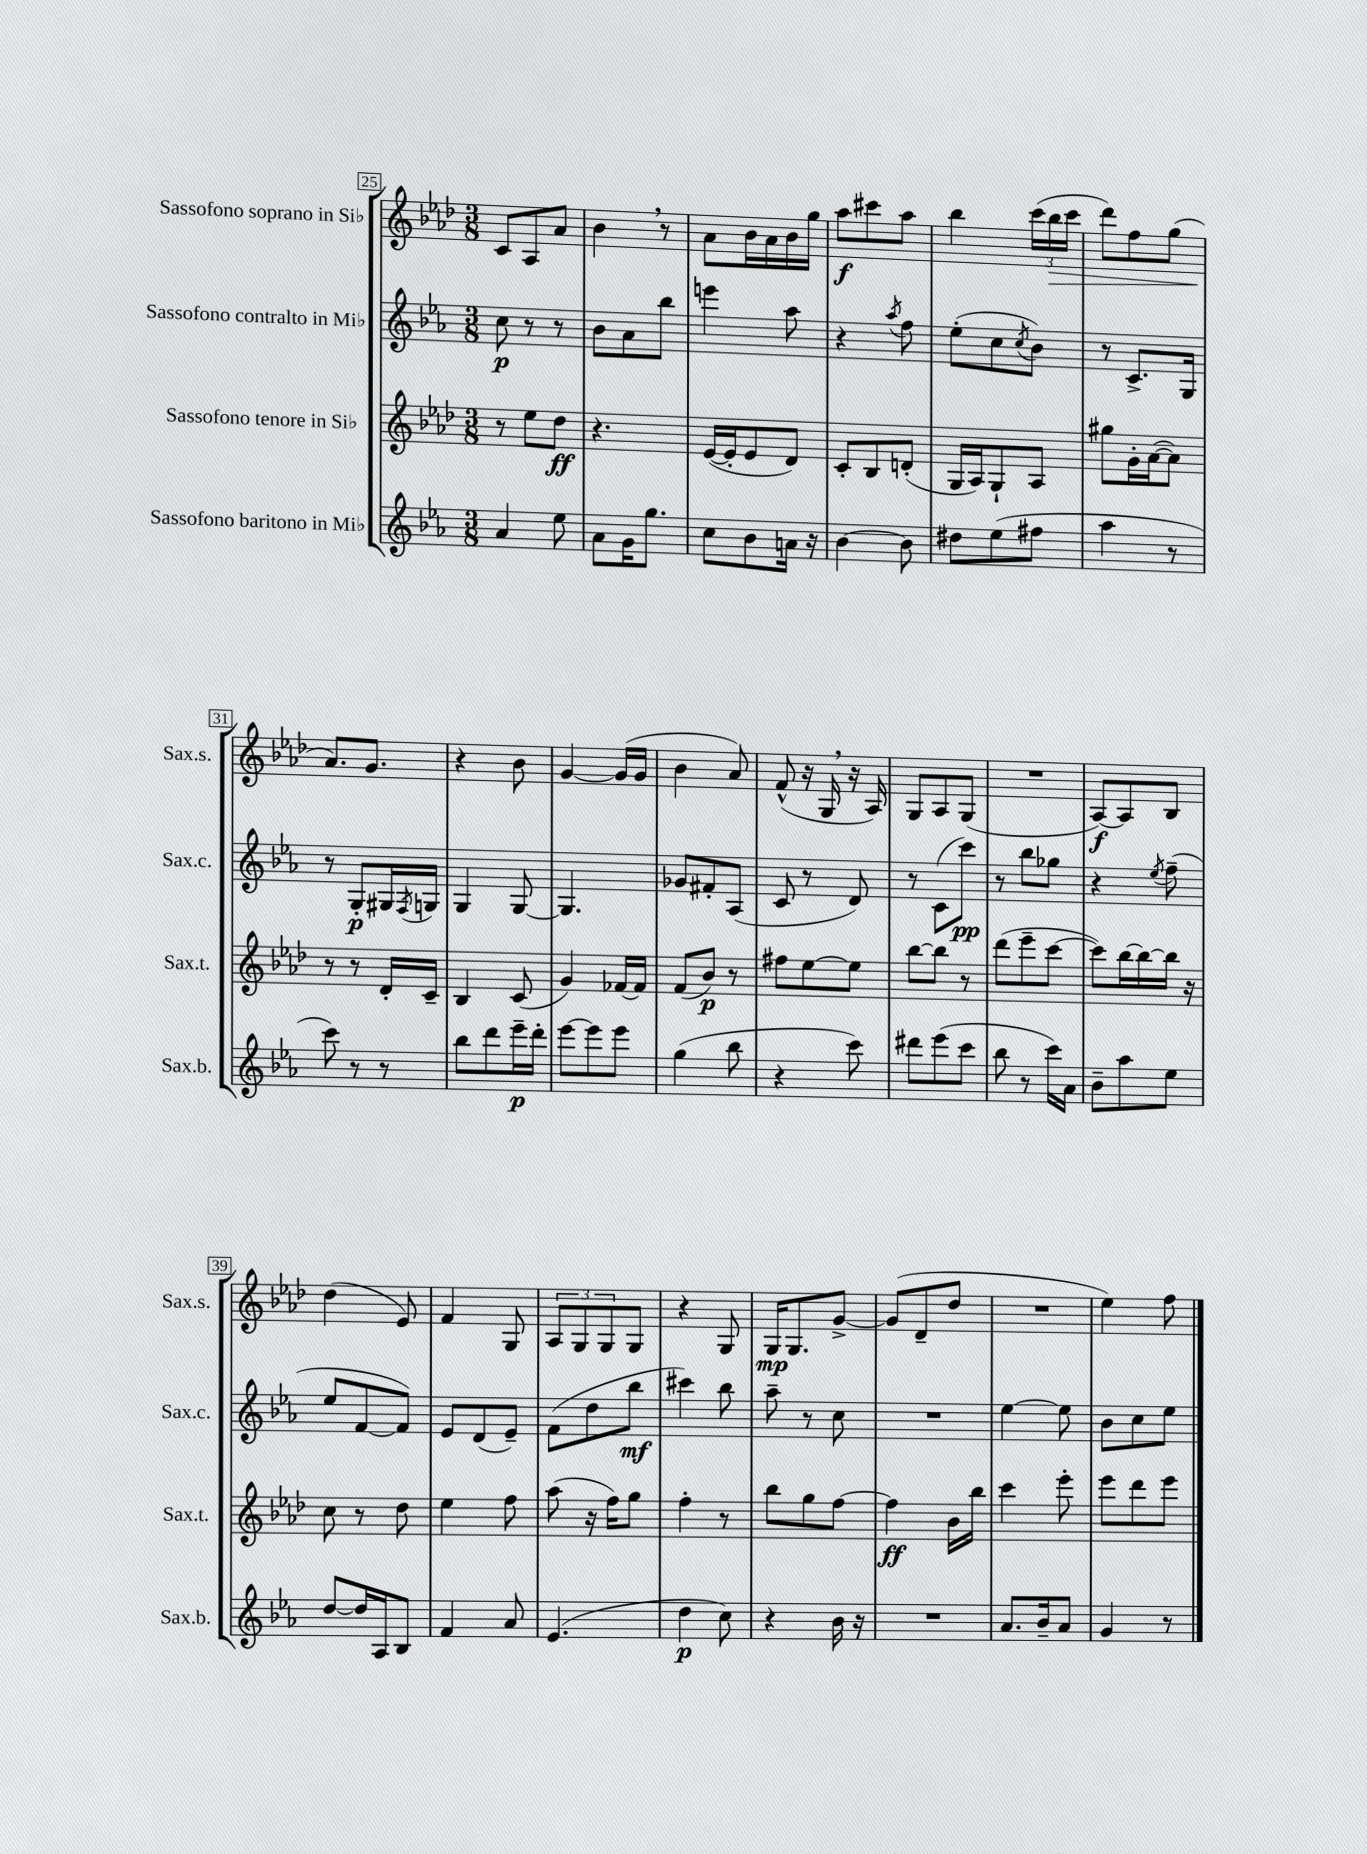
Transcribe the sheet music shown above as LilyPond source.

<<
\new StaffGroup <<
\new Staff = "s0" \with { instrumentName = "Sassofono soprano in Sib" shortInstrumentName = "Sax.s." } {
    \clef treble \key aes \major \numericTimeSignature \time 3/8
    c'8 aes8 aes'8 |
    bes'4 \breathe r8 |
    aes'8 bes'16 aes'16 bes'16 g''16 |
    aes''8\f cis'''8 aes''8 |
    bes''4 \tuplet 3/2 { c'''16( bes''16\> c'''16 } |
    des'''8) f''8 g''8( |
    aes'8.\!) g'8. |
    r4 bes'8 |
    g'4~ g'16( g'16 |
    bes'4 aes'8) |
    f'8-^( r16 g16 \breathe r16 aes16) |
    g8 aes8 g8( |
    R4. |
    aes8~\f) aes8 bes8 |
    des''4( ees'8) |
    f'4 g8 |
    \tuplet 3/2 { aes8 g8 g8 } g8 |
    r4 g8 |
    g16\mp g8. g'8~-> |
    g'8( des'8-- des''8 |
    R4. |
    ees''4) f''8 \bar "|." |
}
\new Staff = "s1" \with { instrumentName = "Sassofono contralto in Mib" shortInstrumentName = "Sax.c." } {
    \clef treble \key ees \major \numericTimeSignature \time 3/8
    c''8\p r8 r8 |
    bes'8 aes'8 bes''8 |
    e'''4 aes''8 |
    r4 \acciaccatura { aes''8 } f''8 |
    ees''8-.( c''8 \acciaccatura { c''8 } bes'8) |
    r8 c'8.-> g16 |
    r8 g8-.\p gis16 \acciaccatura { f8 } g16 |
    g4 g8~ |
    g4. |
    ges'8 fis'8-. aes8( |
    c'8 r8 d'8) |
    r8 c'8( c'''8\pp) |
    r8 bes''8 ges''8 |
    r4 \acciaccatura { ees''8 } f''8--( |
    ees''8 f'8~ f'8) |
    ees'8 d'8( ees'8--) |
    f'8( d''8 bes''8\mf |
    cis'''4) bes''8 |
    aes''8-- r8 c''8 |
    R4. |
    ees''4~ ees''8 |
    bes'8 c''8 ees''8 \bar "|." |
}
\new Staff = "s2" \with { instrumentName = "Sassofono tenore in Sib" shortInstrumentName = "Sax.t." } {
    \clef treble \key aes \major \numericTimeSignature \time 3/8
    r8 ees''8 des''8\ff |
    r4. |
    ees'16~( ees'16-. ees'8 des'8) |
    c'8-. bes8 d'8-.( |
    g16 aes16) g8-! aes8 |
    gis''8 g'16-. aes'16~( aes'8) |
    r8 r8 des'16-. c'16-- |
    bes4 c'8( |
    g'4) fes'16~ fes'16 |
    f'8( bes'8\p) r8 |
    fis''8 ees''8~ ees''8 |
    bes''8~ bes''8 r8 |
    des'''8( ees'''8-- c'''8~ |
    c'''8) bes''16~ bes''16~ bes''16 r16 |
    c''8 r8 des''8 |
    ees''4 f''8 |
    aes''8( r16 f''16) g''8 |
    f''4-. r8 |
    bes''8 g''8 f''8~ |
    f''4\ff bes'16 bes''16 |
    c'''4 ees'''8-. |
    ees'''8 des'''8 ees'''8 \bar "|." |
}
\new Staff = "s3" \with { instrumentName = "Sassofono baritono in Mib" shortInstrumentName = "Sax.b." } {
    \clef treble \key ees \major \numericTimeSignature \time 3/8
    aes'4 ees''8 |
    aes'8 g'16 g''8. |
    c''8 bes'8 a'16 r16 |
    bes'4~ bes'8 |
    dis''8 ees''8( fis''8 |
    aes''4 r8 |
    c'''8) r8 r8 |
    bes''8 d'''8 ees'''16--\p d'''16-. |
    ees'''8~ ees'''8 ees'''8 |
    g''4( bes''8 |
    r4 c'''8) |
    dis'''8 ees'''8( c'''8 |
    bes''8 r8 c'''16) aes'16 |
    bes'8-- aes''8 ees''8 |
    d''8~ d''16 aes16 bes8 |
    f'4 aes'8 |
    ees'4.( |
    d''4\p c''8) |
    r4 bes'16 r16 |
    R4. |
    aes'8. bes'16-- aes'8 |
    g'4 r8 \bar "|." |
}
>>
>>
\layout { \context { \Score currentBarNumber = #25 \override BarNumber.stencil = #(make-stencil-boxer 0.1 0.3 ly:text-interface::print) } }
